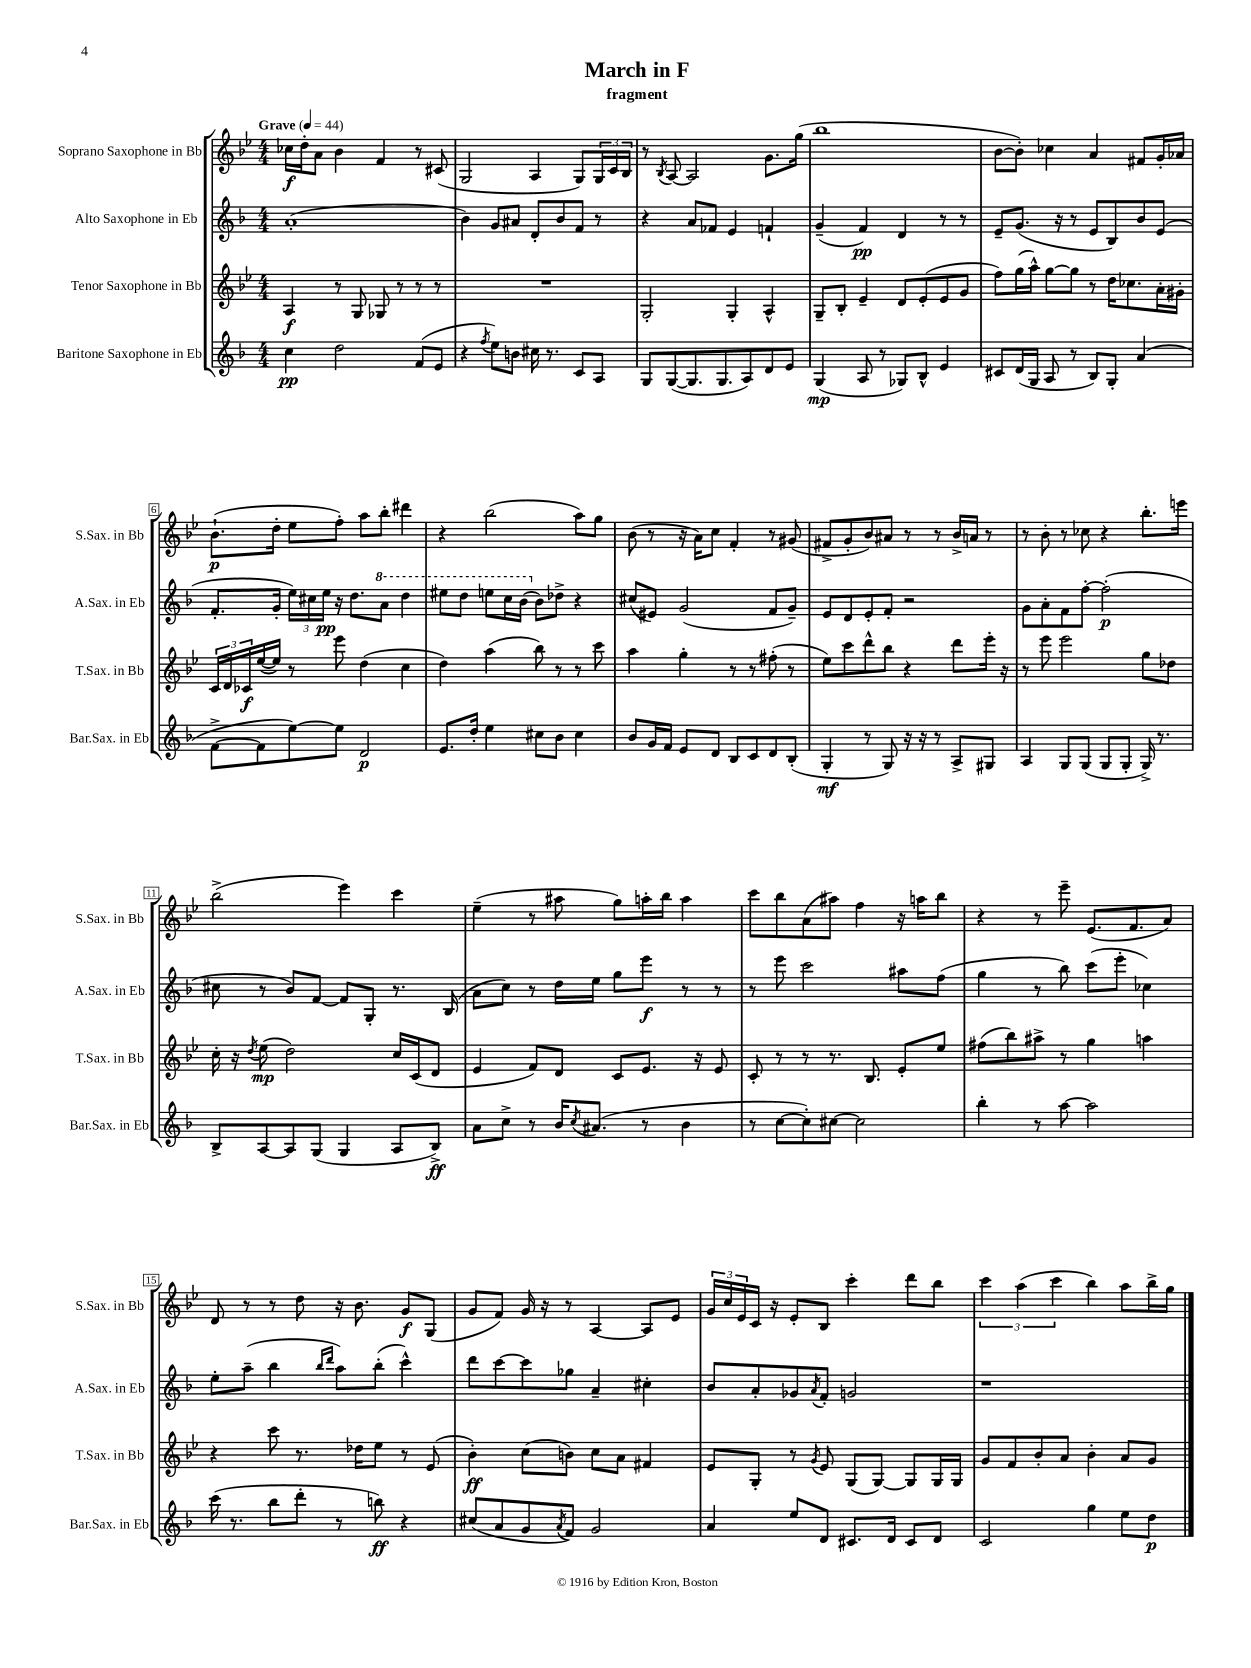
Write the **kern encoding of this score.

**kern	**dynam	**kern	**dynam	**kern	**dynam	**kern	**dynam
*part4	*part4	*part3	*part3	*part2	*part2	*part1	*part1
*staff4	*staff4	*staff3	*staff3	*staff2	*staff2	*staff1	*staff1
*I"Baritone Saxophone in Eb	*	*I"Tenor Saxophone in Bb	*	*I"Alto Saxophone in Eb	*	*I"Soprano Saxophone in Bb	*
*I'Bar.Sax. in Eb	*	*I'T.Sax. in Bb	*	*I'A.Sax. in Eb	*	*I'S.Sax. in Bb	*
*clefG2	*	*clefG2	*	*clefG2	*	*clefG2	*
*k[b-]	*	*k[b-e-]	*	*k[b-]	*	*k[b-e-]	*
*M4/4	*	*M4/4	*	*M4/4	*	*M4/4	*
*MM44	*	*MM44	*	*MM44	*	*MM44	*
=1	=1	=1	=1	=1	=1	=1	=1
!	!	!	!	!	!	!LO:TX:a:B:t=Grave	!
4cc\	pp	4A/	f	(1a'	.	16cc-X\LL	f
.	.	.	.	.	.	16dd'\J	.
.	.	.	.	.	.	8a\J	.
2dd\	.	8r	.	.	.	4b-\	.
.	.	8G/	.	.	.	.	.
.	.	8G-X/	.	.	.	4f/	.
.	.	8r	.	.	.	.	.
(8f/L	.	8r	.	.	.	8r	.
8e/J	.	8r	.	.	.	(8c#X/	.
=2	=2	=2	=2	=2	=2	=2	=2
4r	.	1r	.	4b-\)	.	2G/	.
8qff/	.	.	.	.	.	.	.
8ee\L)	.	.	.	8g/L	.	.	.
8bn\J	.	.	.	8a#X/J	.	.	.
16cc#X\	.	.	.	8d'/L	.	4A/	.
8.r	.	.	.	.	.	.	.
.	.	.	.	8b-/	.	.	.
8c/L	.	.	.	8f/J	.	8G/L)	.
8A/J	.	.	.	8r	.	24G/L	.
.	.	.	.	.	.	24c/	.
.	.	.	.	.	.	24B-/JJ	.
=3	=3	=3	=3	=3	=3	=3	=3
8G/L	.	2G'/	.	4r	.	8r	.
.	.	.	.	.	.	8qB-/	.
([8G/	.	.	.	.	.	[8A/	.
8.G/]	.	.	.	8a/L	.	2A/]	.
.	.	.	.	8f-X/J	.	.	.
8.G/	.	.	.	.	.	.	.
.	.	4G'/	.	4e/	.	.	.
8A/)	.	.	.	.	.	.	.
8d/	.	4A^^/	.	4fn`/	.	8.g\L	.
8e/J	.	.	.	.	.	.	.
.	.	.	.	.	.	(16gg\Jk	.
=4	=4	=4	=4	=4	=4	=4	=4
(4G/	mp	8G~/L	.	(4g~/	.	1bb-	.
.	.	8B-'/J	.	.	.	.	.
8A/	.	4e-~/	.	4f/)	pp	.	.
8r	.	.	.	.	.	.	.
8G-X/L)	.	8d/L	.	4d/	.	.	.
8B-^^/J	.	(8e-'/	.	.	.	.	.
4e/	.	8e-/	.	8r	.	.	.
.	.	8g/J	.	8r	.	.	.
=5	=5	=5	=5	=5	=5	=5	=5
8c#X/L	.	8ff\L)	.	8e~/L	.	[8b-\L	.
(16d/L	.	(16gg\L	.	(8.g/J	.	8b-'\J])	.
16G/JJ	.	16aa^^\JJ)	.	.	.	.	.
8A/	.	[8gg\L	.	.	.	4cc-X\	.
.	.	.	.	16r	.	.	.
8r	.	8gg\J]	.	8r	.	.	.
8B-/L)	.	8r	.	8e/L	.	4a/	.
8G'/J	.	16dd\KL	.	8B-/)	.	.	.
.	.	8.cc-X\	.	.	.	.	.
(4a/	.	.	.	8b-/	.	8f#X/L	.
.	.	16a'\L	.	(8e/J	.	16g'/L	.
.	.	16g#X'\JJ	.	.	.	16a-X/JJ	.
!!LO:LB:g=z
=6	=6	=6	=6	=6	=6	=6	=6
[8f^\L	.	24c/LL	.	8.f'/L	.	(8.b-`\L	p
.	.	24d/	.	.	.	.	.
.	.	24c-X/	f	.	.	.	.
8f\]	.	([16ee-/	.	.	.	.	.
.	.	16ee-/JJ])	.	16g'/Jk	.	16dd'\Jk	.
[8ee\)	.	8r	.	24ee\LL)	.	8ee-\L	.
.	.	.	.	24cc#X\	.	.	.
.	.	.	.	24ee\JJ	pp	.	.
8ee\J]	.	8eee-\	.	16r	.	8ff'\J)	.
.	.	.	.	8.dd\L	.	.	.
2d/	p	(4dd\	.	.	.	8aa\L	.
*	*	*	*	*8va	*	*	*
.	.	.	.	8aa\J	.	8bb-'\J	.
.	.	4cc\	.	4ddd\	.	4ddd#X\	.
=7	=7	=7	=7	=7	=7	=7	=7
8.e/L	.	4dd\)	.	8eee#X\L	.	4r	.
.	.	.	.	8ddd\J	.	.	.
16dd'/Jk	.	.	.	.	.	.	.
4ee\	.	(4aa\	.	8eeen\L	.	(2bb-\	.
.	.	.	.	16ccc\L	.	.	.
.	.	.	.	(16bb-\JJ	.	.	.
*	*	*	*	*X8va	*	*	*
8cc#X\L	.	8bb-\)	.	8b-\L)	.	.	.
8b-\J	.	8r	.	8dd-X^\J	.	.	.
4cc#\	.	8r	.	4r	.	8aa\L)	.
.	.	8ccc\	.	.	.	8gg\J	.
=8	=8	=8	=8	=8	=8	=8	=8
8b-/L	.	4aa\	.	(8cc#X/L	.	(8b-\	.
16g/L	.	.	.	8e#X/J)	.	8r	.
16f/JJ	.	.	.	.	.	.	.
8e/L	.	4gg'\	.	(2g/	.	16r	.
.	.	.	.	.	.	16a\KL)	.
8d/J	.	.	.	.	.	8cc\J	.
8B-/L	.	8r	.	.	.	4f'/	.
8c/	.	8r	.	.	.	.	.
8d/	.	(8ff#X'\	.	8f/L	.	8r	.
(8B-'/J	.	8r	.	8g~/J)	.	(8g#X/	.
=9	=9	=9	=9	=9	=9	=9	=9
4G'/	mf	8ee-\L)	.	8e/L	.	8f#X^/L	.
.	.	8ccc\	.	8d/	.	8g'/	.
8r	.	8ddd^^\	.	8e'/	.	8b-/)	.
8G/)	.	8bb-\J	.	8f'/J	.	8a#X/J	.
16r	.	4r	.	2r	.	8r	.
16r	.	.	.	.	.	.	.
8r	.	.	.	.	.	8r	.
8A^/L	.	8ddd\L	.	.	.	16b-^/LL	.
.	.	.	.	.	.	16an/JJ	.
8G#X/J	.	16eee-'\Jk	.	.	.	8r	.
.	.	16r	.	.	.	.	.
=10	=10	=10	=10	=10	=10	=10	=10
4A/	.	8r	.	8g\L	.	8r	.
.	.	8eee-\	.	8a'\	.	8b-'\	.
8G/L	.	2eee-\	.	8f\	.	8r	.
(8G/J	.	.	.	[8ff'\J	.	8cc-X\	.
8G/L	.	.	.	(2ff'\]	p	4r	.
8G'/J	.	.	.	.	.	.	.
16G^/)	.	8gg\L	.	.	.	8.bb-'\L	.
8.r	.	.	.	.	.	.	.
.	.	8dd-X\J	.	.	.	.	.
.	.	.	.	.	.	16eeen\Jk	.
!!LO:LB:g=z
=11	=11	=11	=11	=11	=11	=11	=11
8B-^/L	.	16cc'\	.	8cc#X\	.	(2bb-^\	.
.	.	16r	.	.	.	.	.
.	.	8qdd/	.	.	.	.	.
[8A/	.	(8ee-\	mp	8r	.	.	.
8A/]	.	2dd\)	.	8b-/L)	.	.	.
(8G/J	.	.	.	[8f/J	.	.	.
4G/	.	.	.	8f/L]	.	4eee-\)	.
.	.	.	.	8G'/J	.	.	.
8A/L	.	16cc/LL	.	8.r	.	4ccc\	.
.	.	(16c/J	.	.	.	.	.
8B-^/J)	ff	8d/J	.	.	.	.	.
.	.	.	.	(16B-/	.	.	.
=12	=12	=12	=12	=12	=12	=12	=12
8a\L	.	4e-/	.	8a\L	.	(4ee-~\	.
8cc^\J	.	.	.	8cc\J)	.	.	.
8r	.	8f/L)	.	8r	.	8r	.
16b-/KL	.	8d/J	.	16dd\LL	.	8aa#X\	.
8qcc/	.	.	.	.	.	.	.
(8.a#X/J	.	.	.	16ee\JJ	.	.	.
.	.	8c/L	.	8gg\L	.	8gg\L)	.
8r	.	8.e-/J	.	8eee\J	f	16aan'\L	.
.	.	.	.	.	.	16bb-\JJ	.
4b-\	.	.	.	8r	.	4aa\	.
.	.	16r	.	.	.	.	.
.	.	8e-/	.	8r	.	.	.
=13	=13	=13	=13	=13	=13	=13	=13
8r	.	8c'/	.	8r	.	8ccc\L	.
[8cc\L	.	8r	.	8eee\	.	8bb-\	.
8cc'\])	.	8r	.	2ccc\	.	(8a\	.
[8cc#X\J	.	8.r	.	.	.	8aa#X\J)	.
2cc#\]	.	.	.	.	.	4ff\	.
.	.	8.B-/	.	.	.	.	.
.	.	8e-'/L	.	8aa#X\L	.	16r	.
.	.	.	.	.	.	16aan\KL	.
.	.	8ee-/J	.	(8ff\J	.	8bb-\J	.
=14	=14	=14	=14	=14	=14	=14	=14
4bb-'\	.	(8ff#X\L	.	4gg\	.	4r	.
.	.	8bb-\)	.	.	.	.	.
8r	.	8aa#X^\J	.	8r	.	8r	.
[8aa\	.	8r	.	8bb-\)	.	8eee-~\	.
2aa\]	.	4gg\	.	(8ccc\L	.	(8.e-/L	.
.	.	.	.	8eee'\J	.	.	.
.	.	.	.	.	.	8.f/	.
.	.	4aan\	.	4cc-X\)	.	.	.
.	.	.	.	.	.	8a/J)	.
!!LO:LB:g=z
=15	=15	=15	=15	=15	=15	=15	=15
(16ccc\	.	4r	.	8ee'\L	.	8d/	.
8.r	.	.	.	.	.	.	.
.	.	.	.	(8aa~\J	.	8r	.
8bb-\L	.	8ccc\	.	4bb-\	.	8r	.
8ddd'\J	.	8.r	.	.	.	8dd\	.
.	.	.	.	16qqbb-/LL	.	.	.
.	.	.	.	16qqddd/JJ	.	.	.
8r	.	.	.	8aa\L)	.	16r	.
.	.	16dd-X\KL	.	.	.	8.b-\	.
8bbn\)	ff	8ee-\J	.	(8bb-'\J	.	.	.
4r	.	8r	.	4ccc^^\)	.	8g/L	f
.	.	(8e-/	.	.	.	(8G/J	.
=16	=16	=16	=16	=16	=16	=16	=16
(8cc#X/L	.	4b-'\)	ff	8ddd\L	.	8g/L	.
8a/	.	.	.	[8ccc\	.	8f/J)	.
8g/	.	(8cc\L	.	8ccc\]	.	16g/	.
.	.	.	.	.	.	16r	.
8qa/	.	.	.	.	.	.	.
8f/J)	.	8bn\J)	.	8gg-X\J	.	8r	.
2g/	.	8cc\L	.	4a~/	.	[4A/	.
.	.	8a\J	.	.	.	.	.
.	.	4f#X/	.	4cc#X'\	.	8A/L]	.
.	.	.	.	.	.	8e-/J	.
=17	=17	=17	=17	=17	=17	=17	=17
4a/	.	8e-/L	.	8b-/L	.	24g/LL	.
.	.	.	.	.	.	24cc/	.
.	.	.	.	.	.	24e-/	.
.	.	8G'/J	.	8a'/	.	16c/JJ	.
.	.	.	.	.	.	16r	.
8ee/L	.	8r	.	8g-X/	.	8e-'/L	.
.	.	8qg/	.	8qa/	.	.	.
8d/J	.	8e-/	.	8f'/J	.	8B-/J	.
8.c#X/L	.	(8G/L	.	2gn/	.	4ccc'\	.
.	.	[8G/J)	.	.	.	.	.
16d/Jk	.	.	.	.	.	.	.
8c#/L	.	8G/L]	.	.	.	8ddd\L	.
8d/J	.	16G/L	.	.	.	8bb-\J	.
.	.	16G/JJ	.	.	.	.	.
=18	=18	=18	=18	=18	=18	=18	=18
2c/	.	8g/L	.	1r	.	6ccc\	.
.	.	8f/	.	.	.	.	.
.	.	.	.	.	.	(6aa\	.
.	.	8b-'/	.	.	.	.	.
.	.	.	.	.	.	6ccc\	.
.	.	8a/J	.	.	.	.	.
4gg\	.	4b-'\	.	.	.	4bb-\)	.
8ee\L	.	8a/L	.	.	.	8aa\L	.
8dd\J	p	8g/J	.	.	.	16bb-^\L	.
.	.	.	.	.	.	16gg\JJ	.
==	==	==	==	==	==	==	==
*-	*-	*-	*-	*-	*-	*-	*-
